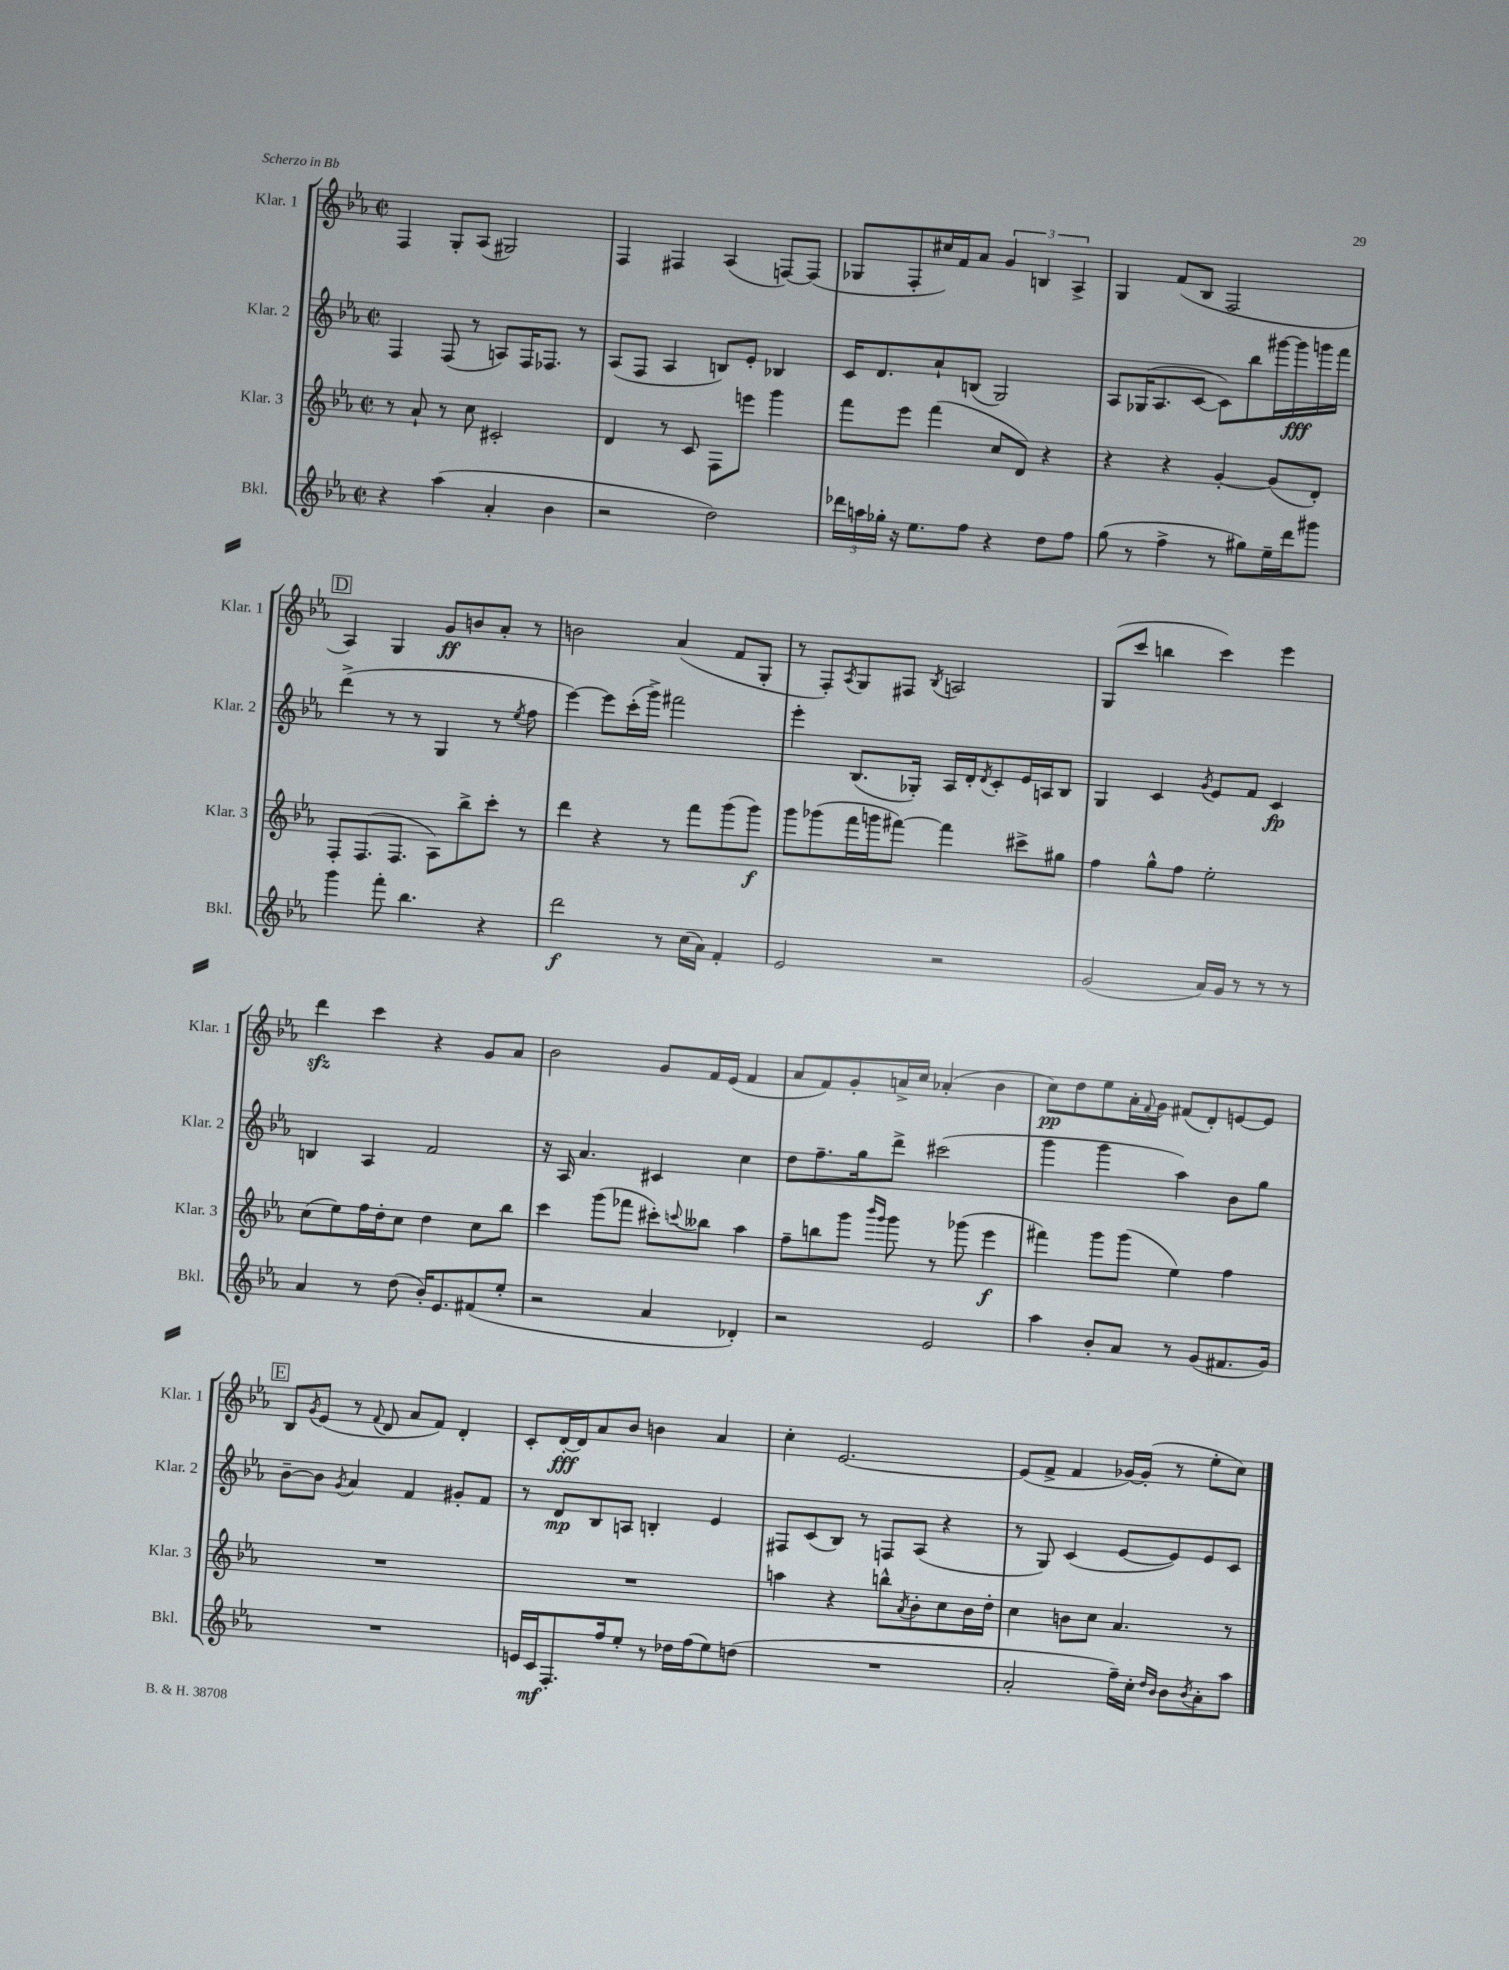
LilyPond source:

<<
\new StaffGroup <<
\new Staff = "s0" \with { instrumentName = "Klar. 1" shortInstrumentName = "Klar. 1" } {
    \clef treble \key ees \major \defaultTimeSignature \time 2/2
    f4 g8-. aes8( gis2) |
    f4 fis4 aes4( f8~) f8( |
    ges8 f8-. cis''16) f'16 aes'8 \tuplet 3/2 { g'4 b4 aes4-> } |
    g4 f'8( bes8 f2 |
    \mark \markup { \box "D" } aes4) g4 g'8\ff b'8 aes'8-. r8 |
    b'2 aes'4( f'8 g8-. |
    r8 f8-.) \acciaccatura { aes8 } g8 fis8 \acciaccatura { bes8 } a2 |
    g8( c'''8 b''4 c'''4) ees'''4 |
    d'''4\sfz c'''4 r4 g'8 aes'8 |
    bes'2 g'8 f'16 ees'16( f'4 |
    aes'8 f'8) g'8-. a'16-> c''16 aes'4-.( bes'4 |
    c''8\pp) d''8 ees''8 aes'16-. \appoggiatura { f'8 } g'16 fis'8( d'8-.) e'8~ e'8 |
    \mark \markup { \box "E" } bes8 \acciaccatura { g'8 } ees'8( r8 \appoggiatura { f'8 } d'8 aes'8 f'8) d'4-. |
    c'8-. d'16~-.\fff d'16 aes'8 bes'8 b'4 aes'4 |
    c''4-. ees'2.~ |
    ees'8( f'8-> f'4 ges'16~) ges'16-.( r8 ees''8-. c''8) \bar "|." |
}
\new Staff = "s1" \with { instrumentName = "Klar. 2" shortInstrumentName = "Klar. 2" } {
    \clef treble \key ees \major \defaultTimeSignature \time 2/2
    f4 f8( r8 a8) f16 fes8. r8 |
    aes8( f8 aes4 b8) ees'8-. bes4 |
    c'16 d'8. aes'8-! b8( g2) |
    aes8 ges16( aes8. c'8~ c'8) bes''8 gis'''16~ gis'''16\fff g'''16 f'''16 |
    \mark \markup { \box "D" } d'''4->( r8 r8 g4 r8 \acciaccatura { ees''8 } f''8 |
    ees'''4~) ees'''8 c'''16-.( g'''16->) fis'''2 |
    ees'''4-. bes8.( ges16-.) aes16 d'16-. \acciaccatura { d'8 } c'8-. ees'16 a16 bes8 |
    g4 c'4 \acciaccatura { g'8 } ees'8 f'8 c'4\fp |
    b4 aes4 f'2 |
    r16 aes16 aes'4. cis'4 c''4 |
    d''8 f''8.-- g''16 d'''8-> cis'''2( |
    g'''4 g'''4 aes''4) bes'8 g''8 |
    \mark \markup { \box "E" } bes'8~-- bes'8 \acciaccatura { g'8 } aes'4 f'4 gis'8-. f'8 |
    r8 d'8\mp bes8 a8 b4-. ees'4 |
    fis8 c'8( bes8) r8 f8 aes8( r4 |
    r8 g8) c'4( ees'8~ ees'8) ees'8 c'8 \bar "|." |
}
\new Staff = "s2" \with { instrumentName = "Klar. 3" shortInstrumentName = "Klar. 3" } {
    \clef treble \key ees \major \defaultTimeSignature \time 2/2
    r8 aes'8-! r8 c''8 cis'2-. |
    d'4 r8 c'8 f8 e'''8 g'''4 |
    f'''8 ees'''8 f'''4( c''8 d'8) r4 |
    r4 r4 g'4~-. g'8( d'8-.) |
    \mark \markup { \box "D" } f8-. f8.( f8. aes8) bes''8-> c'''8-. r8 |
    d'''4 r4 r8 f'''8 g'''8( g'''8\f) |
    g'''8 ges'''8( f'''16 g'''16 fis'''8~) fis'''4 cis'''8-> gis''8 |
    f''4 g''8-^ f''8 ees''2-. |
    c''8( ees''8) f''16 d''16-. c''8 d''4 c''8 bes''8 |
    c'''4 g'''8( fes'''8 cis'''8-.) \appoggiatura { c'''8 } beses''8 aes''4 |
    f''8-- b''8 g'''8 \grace { bes'''16 g'''16 } g'''8 r8 ges'''8( ees'''4\f |
    fis'''4) g'''8 g'''8( ees''4) f''4 |
    \mark \markup { \box "E" } R1 |
    R1 |
    a''4 r4 b''8-^ \acciaccatura { aes'8 } bes'8-. c''8 bes'16 d''16-. |
    c''4 b'8 c''8 aes'4. r8 \bar "|." |
}
\new Staff = "s3" \with { instrumentName = "Bkl." shortInstrumentName = "Bkl." } {
    \clef treble \key ees \major \defaultTimeSignature \time 2/2
    r4 aes''4( aes'4-. bes'4 |
    r2 d''2) |
    \tuplet 3/2 { des'''16 a''16 ges''16-. } r16 ees''8. f''8 r4 d''8 f''8 |
    g''8( r8 f''4-> r8 gis''8) ees''16-- d'''16 gis'''8 |
    \mark \markup { \box "D" } g'''4 f'''8-. bes''4. r4 |
    d'''2\f r8 c''16( aes'16) f'4-. |
    ees'2 r2 |
    g'2( aes'16) g'16 r8 r8 r8 |
    aes'4 r8 d''8( bes'16-.) ees'8. fis'8( ees''8-. |
    r2 aes'4 des'4-.) |
    r2 ees'2 |
    aes''4 bes'8-. aes'8 r8 g'8( fis'8. g'16) |
    \mark \markup { \box "E" } R1 |
    e'16 c'16\mf f8.-. f''16 ees''8-. r8 des''16 f''16( ees''8) d''8( |
    R1 |
    aes'2-. f''16--) c''16-. \grace { d''16 bes'16 } bes'8 \acciaccatura { bes'8 } aes'8-. aes''8 \bar "|." |
}
>>
>>
\layout { \context { \Score \remove "Bar_number_engraver" } }
